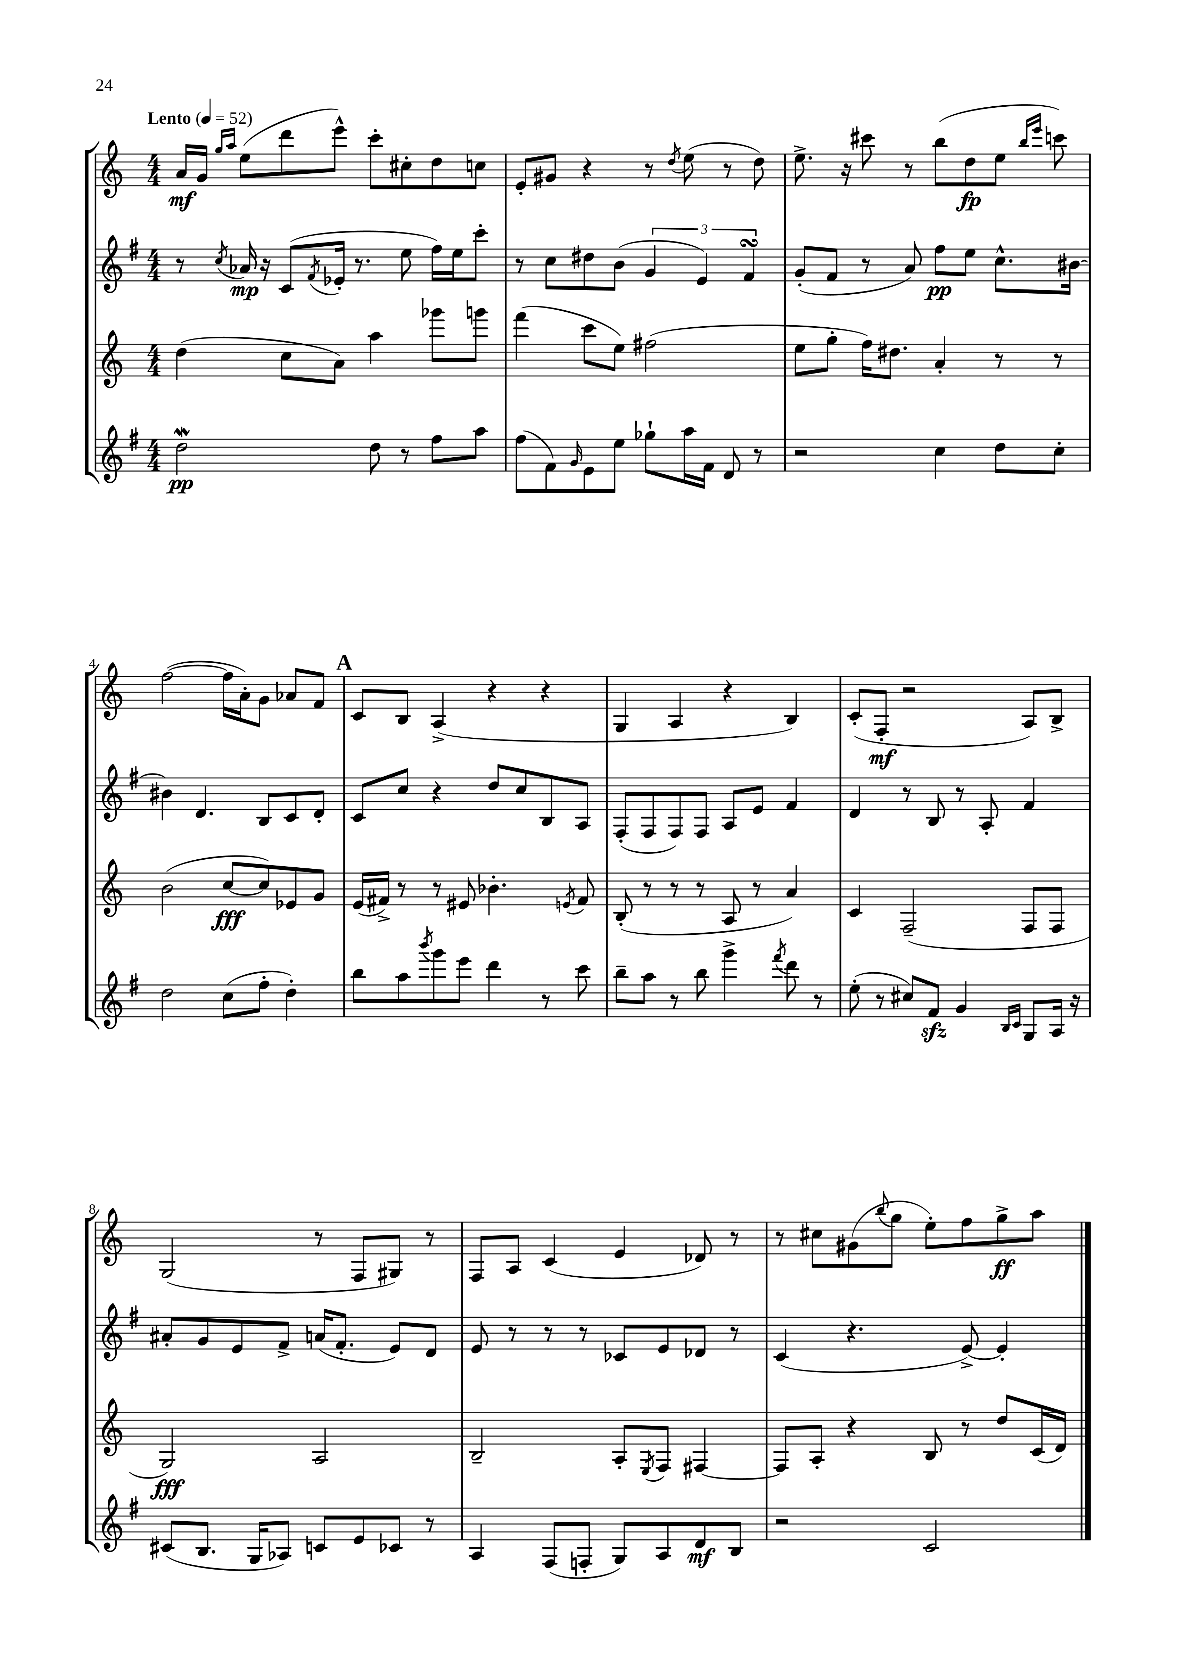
<<
\new StaffGroup <<
\new Staff = "s0" {
    \clef treble \key c \major \numericTimeSignature \time 4/4 \tempo "Lento" 4 = 52
    a'16\mf g'16 \grace { g''16 a''16 } e''8( d'''8 e'''8-^) c'''8-. cis''8-. d''8 c''8 |
    e'8-. gis'8 r4 r8 \acciaccatura { d''8 } e''8( r8 d''8) |
    e''8.-> r16 cis'''8 r8 b''8( d''8\fp e''8 \grace { b''16 e'''16 } c'''8) |
    f''2~( f''16 a'16-.) g'8 aes'8 f'8 |
    \mark \markup { \bold "A" } c'8 b8 a4->( r4 r4 |
    g4 a4 r4 b4) |
    c'8-.( f8-.\mf r2 a8) b8-> |
    g2( r8 f8 gis8) r8 |
    f8 a8 c'4( e'4 des'8) r8 |
    r8 cis''8 gis'8( \appoggiatura { b''8 } g''8 e''8-.) f''8 g''8->\ff a''8 \bar "|." |
}
\new Staff = "s1" {
    \clef treble \key g \major \numericTimeSignature \time 4/4
    r8 \acciaccatura { c''8 } aes'16\mp r16 c'8( \acciaccatura { fis'8 } ees'16-. r8. e''8 fis''16) e''16 c'''8-. |
    r8 c''8 dis''8 b'8( \tuplet 3/2 { g'4 e'4) fis'4\turn } |
    g'8-.( fis'8 r8 a'8) fis''8\pp e''8 c''8.-^ bis'16~ |
    bis'4 d'4. b8 c'8 d'8-. |
    \mark \markup { \bold "A" } c'8 c''8 r4 d''8 c''8 b8 a8 |
    fis8-.( fis8 fis8) fis8 a8 e'8 fis'4 |
    d'4 r8 b8 r8 a8-. fis'4 |
    ais'8-. g'8 e'8 fis'8-> a'16( fis'8.-. e'8) d'8 |
    e'8 r8 r8 r8 ces'8 e'8 des'8 r8 |
    c'4( r4. e'8~->) e'4-. \bar "|." |
}
\new Staff = "s2" {
    \clef treble \key c \major \numericTimeSignature \time 4/4
    d''4( c''8 a'8) a''4 ges'''8 g'''8 |
    f'''4( c'''8 e''8) fis''2( |
    e''8 g''8-. f''16) dis''8. a'4-. r8 r8 |
    b'2( c''8~\fff c''8) ees'8 g'8 |
    \mark \markup { \bold "A" } e'16( fis'16->) r8 r8 eis'8 bes'4.-. \acciaccatura { e'8 } fis'8 |
    b8-.( r8 r8 r8 a8 r8 a'4) |
    c'4 f2--( f8 f8 |
    g2\fff) a2 |
    b2-- a8-. \acciaccatura { e8 } f8 fis4~ |
    fis8 a8-. r4 b8 r8 d''8 c'16( d'16) \bar "|." |
}
\new Staff = "s3" {
    \clef treble \key g \major \numericTimeSignature \time 4/4
    d''2\mordent\pp d''8 r8 fis''8 a''8 |
    fis''8( fis'8) \grace { g'16 } e'8 e''8 ges''8-! a''16 fis'16 d'8 r8 |
    r2 c''4 d''8 c''8-. |
    d''2 c''8( fis''8-. d''4-.) |
    \mark \markup { \bold "A" } b''8 a''8 \acciaccatura { b'''8 } g'''8 e'''8 d'''4 r8 c'''8 |
    b''8-- a''8 r8 b''8 g'''4-> \acciaccatura { fis'''8 } d'''8 r8 |
    e''8-.( r8 cis''8) fis'8\sfz g'4 \grace { b16 c'16 } g8 a16 r16 |
    cis'8( b8. g16 aes8) c'8 e'8 ces'8 r8 |
    a4 fis8( f8-. g8) a8 d'8\mf b8 |
    r2 c'2 \bar "|." |
}
>>
>>
